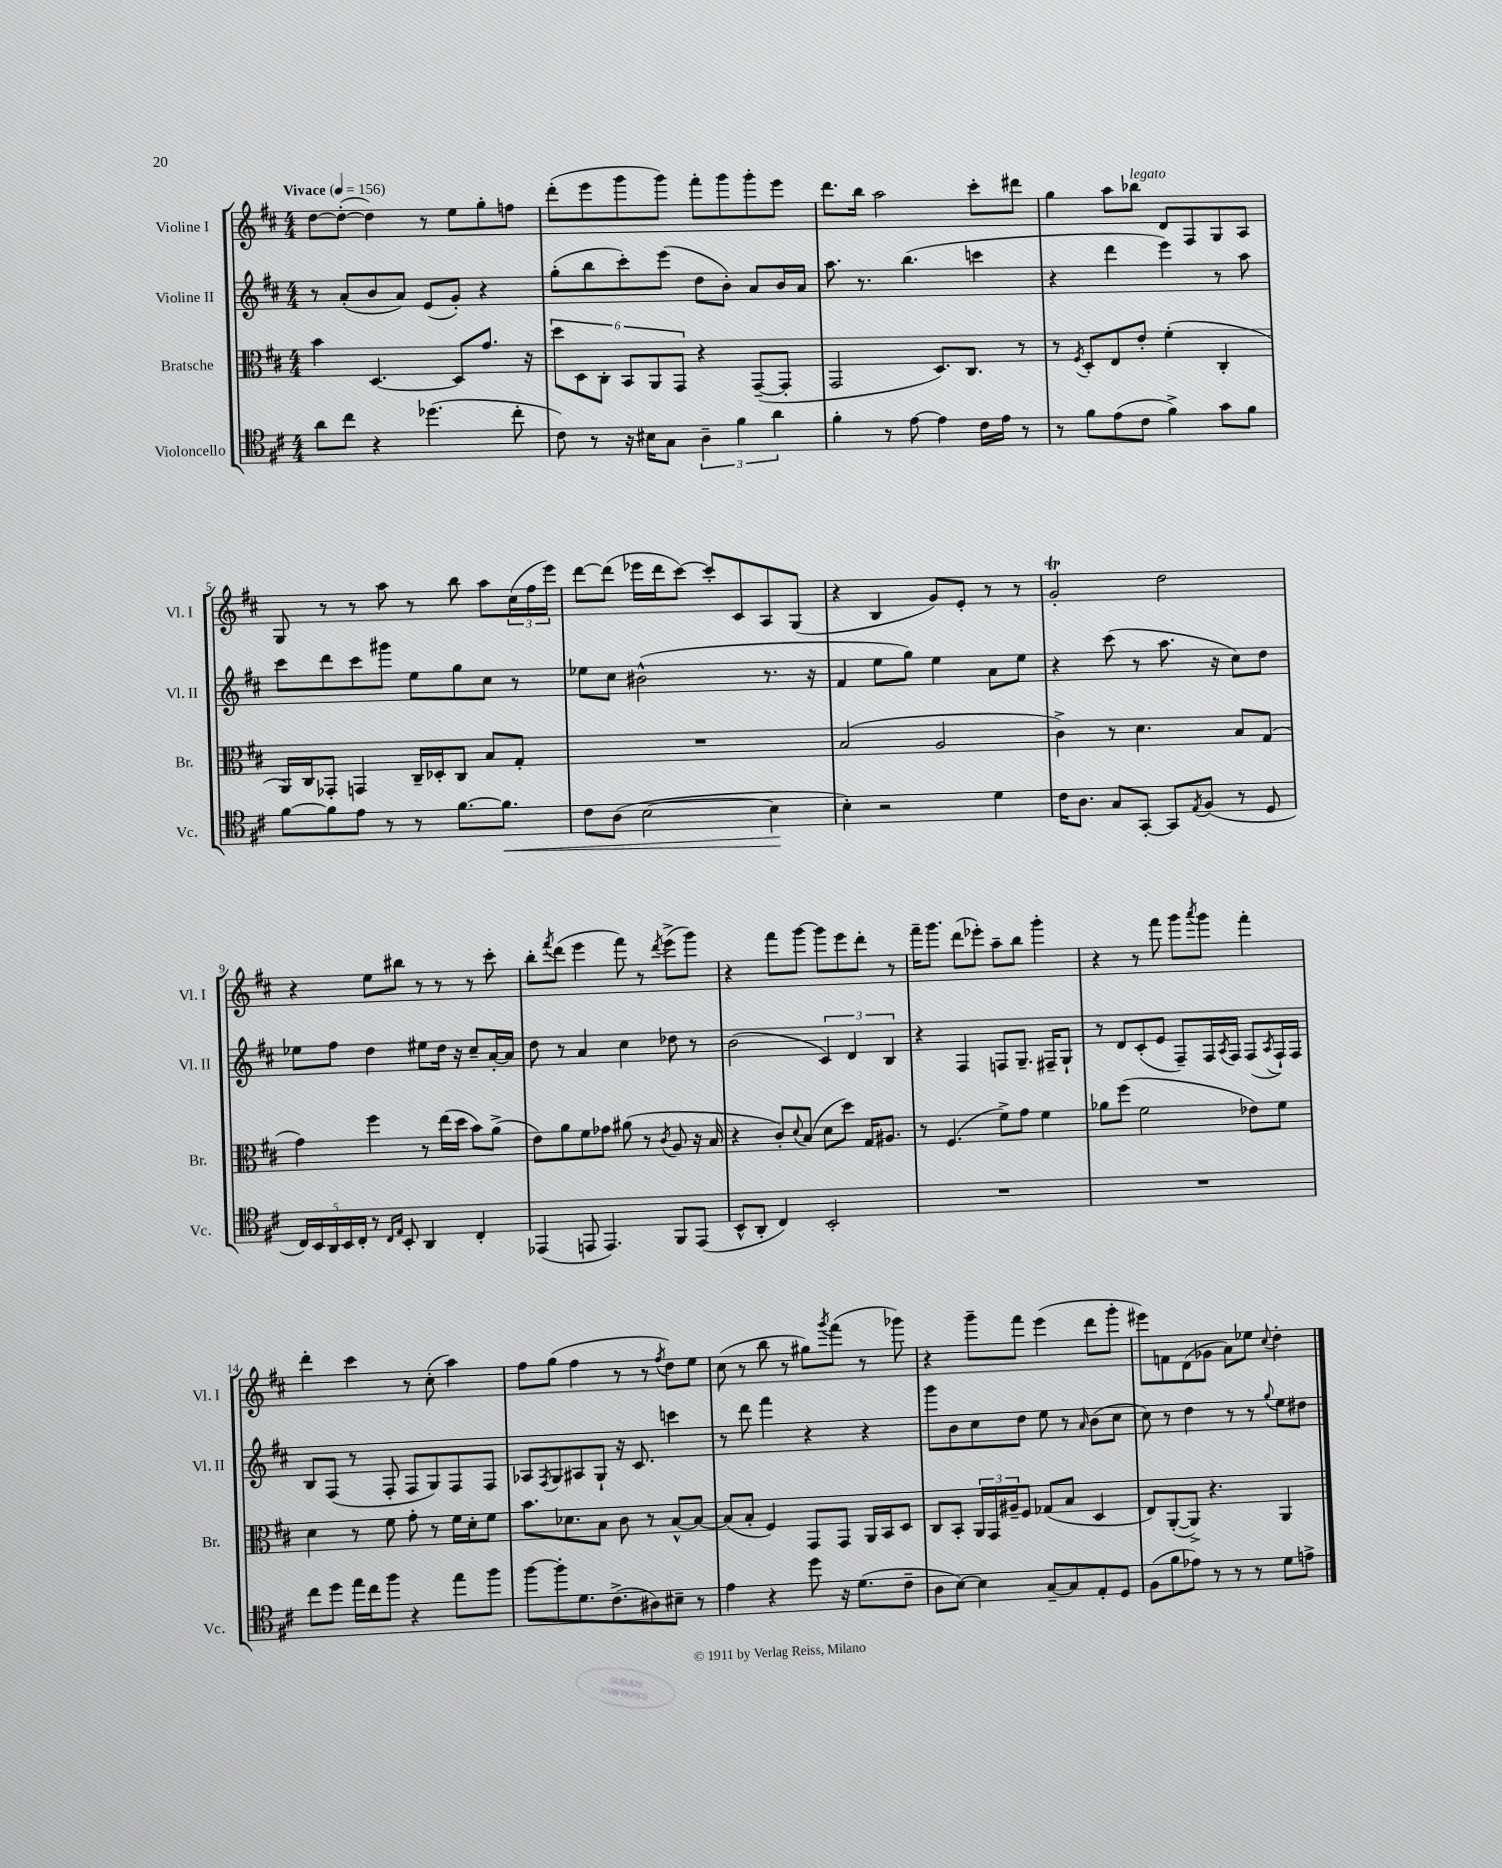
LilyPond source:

<<
\new StaffGroup <<
\new Staff = "s0" \with { instrumentName = "Violine I" shortInstrumentName = "Vl. I" } {
    \clef treble \key d \major \numericTimeSignature \time 4/4 \tempo "Vivace" 4 = 156
    d''8~ d''8~-.( d''4) r8 e''8 g''8-. f''8 |
    d'''8-.( e'''8 g'''8 g'''8) fis'''8-. g'''8 g'''8-. e'''8 |
    d'''8. b''16 a''2 cis'''8-. dis'''8 |
    g''4 a''8 bes''8^\markup { \italic "legato" } d'8 fis8 g8 a8 |
    g8 r8 r8 a''8 r8 b''8 a''8 \tuplet 3/2 { cis''16( fis''16 e'''16) } |
    d'''8~ d'''8( ees'''16 d'''16 cis'''8~) cis'''8-. cis'8 a8 g8( |
    r4 b4 g'8) e'8-. r8 r8 |
    g'2-.\trill d''2 |
    r4 e''8 bis''8 r8 r8 r8 cis'''8-. |
    b''8-. \acciaccatura { fis'''8 } d'''8( e'''4 fis'''8) r8 \acciaccatura { d'''8 } e'''8->( g'''8) |
    r4 fis'''8 g'''8~ g'''8 e'''8 d'''8-. r8 |
    fis'''16-- g'''8. d'''8( ees'''8-.) a''8-- b''8 g'''4-. |
    r4 r8 fis'''8 g'''8 \acciaccatura { a'''8 } g'''8 fis'''4-. |
    d'''4-. cis'''4 r8 cis''8-.( a''4) |
    fis''8 g''8( fis''4 r8 r8 \acciaccatura { fis''8 } d''8) e''8 |
    cis''8( r8 b''8 r8 gis''8) \acciaccatura { g'''8 } fis'''8( r8 ges'''8) |
    r4 g'''8-- fis'''8 e'''4( d'''8 g'''8-. |
    eis'''8) f'8 d'8( ges'8 a'8) ees''8 \appoggiatura { cis''8 } d''4-. \bar "|." |
}
\new Staff = "s1" \with { instrumentName = "Violine II" shortInstrumentName = "Vl. II" } {
    \clef treble \key d \major \numericTimeSignature \time 4/4
    r8 a'8-.( b'8 a'8) e'8( g'8-.) r4 |
    g''8-.( b''8 cis'''8-.) e'''8( d''8 b'8-.) a'8 b'16 a'16 |
    a''8. r8. b''4.( c'''4 |
    r4 d'''4 e'''4) r8 a''8 |
    cis'''8 d'''8 cis'''8 gis'''8 e''8 g''8 cis''8 r8 |
    ees''8 cis''8 bis'2-^( r8. r16 |
    fis'4 e''8 g''8) e''4 a'8 e''8 |
    r4 cis'''8( r8 a''8. r16 cis''8) d''8 |
    ees''8 fis''8 d''4 eis''8 d''16 r16 cis''8-- a'16~-. a'16 |
    d''8 r8 a'4 cis''4 des''8 r8 |
    b'2( \tuplet 3/2 { cis'4) d'4 b4 } |
    r4 fis4 f8 g8.-- fis16-- g8-! |
    r8 d'8 cis'8-.( e'8 fis8--) fis16 \acciaccatura { a8 } fis16 fis8( \acciaccatura { a8 } fis16-!) fis16 |
    b8 fis8( r8 fis8-. fis8 g8) fis8 fis8 |
    aes8 \acciaccatura { fis8 } g8 ais8 g8-! r16 cis'8. c'''4 |
    r8 d'''8 fis'''4 r4 r4 |
    g'''8 b'8 cis''8 d''8 e''8 r8 \grace { a'16 } b'8( cis''8 |
    cis''8) r8 d''4 r8 r8 \appoggiatura { g''8 } e''8 dis''8 \bar "|." |
}
\new Staff = "s2" \with { instrumentName = "Bratsche" shortInstrumentName = "Br." } {
    \clef alto \key d \major \numericTimeSignature \time 4/4
    b'4 d4.~ d8 g'8. r16 |
    \tuplet 6/4 { d''8 d8 cis8-. b,8 a,8 g,8 } r4 g,8~--( g,8-. |
    g,2 d8.) cis8. r8 |
    r8 \acciaccatura { fis8 } d8-. e8 e'8-. fis'4-.( cis4-. |
    a,16) cis16 ges,8-. g,4 cis16-- des16-. cis8 b8 g8-. |
    R1 |
    b2( a2 |
    cis'4->) r8 d'4. b8 g8( |
    g'4) fis''4 r8 e''16( d''16 b'8) a'8->( |
    e'8) a'8 fis'8 ges'8 ais'8( r8 \acciaccatura { cis'8 } a8 r16 b16 |
    r4 cis'8-.) \appoggiatura { d'8 } b8( d'8 d''8) g16 ais8. |
    r8 fis4.( fis'8->) g'8 fis'4 |
    aes'8 fis''8( fis'2 ees'8) fis'8 |
    d'4 r8 fis'8 g'8-. r8 fis'16 d'16-. fis'8 |
    b'8. des'8. b8 cis'8 r8 b8~-^ b8~ |
    b8( b8-. fis4) g,8 g,8 a,16 b,16 d8 |
    cis8 b,8-. \tuplet 3/2 { a,16 g,16 ais16-- } fis8 ges8( b8 d4 |
    e8) a,8~-.( a,8->) r4. a,4 \bar "|." |
}
\new Staff = "s3" \with { instrumentName = "Violoncello" shortInstrumentName = "Vc." } {
    \clef tenor \key d \major \numericTimeSignature \time 4/4
    a'8 cis''8 r4 des''4.( cis''8-. |
    cis'8) r8 r16 bis16 g8 \tuplet 3/2 { a4-- fis'4 a'4 } |
    fis'4-. r8 e'8~ e'4 cis'16 e'16 r8 |
    r8 fis'8 e'8( cis'8 fis'4->) g'8 fis'8 |
    fis'8~ fis'8 e'8 r8 r8 fis'8.~ fis'8.\< |
    cis'8 a8( b2~ b4\! |
    b4-.) r2 d'4 |
    cis'16 a8. g8 g,8~-. g,8 \acciaccatura { e8 } fis8( r8 d8 |
    \tuplet 5/4 { cis16) b,16 a,16 b,16 cis16-. } r8 \grace { cis16 e16 } b,8-. a,4 cis4-. |
    ees,4( e,8 e,4.) fis,8 e,8( |
    b,8-^ a,8-. cis4) b,2-. |
    R1 |
    R1 |
    cis''8 d''8 e''16 cis''16 fis''8 r4 e''8 fis''8 |
    fis''8~ fis''8-. d'8. cis'8.->( ais8) bis8-- r8 |
    e'4 r4 d''8 r16 d'8.( cis'8-- |
    a8 b8~) b4 g8~-- g8 e8-. d8 |
    fis8( fis'8 ees'8) r8 r8 r8 d'8 e'8-> \bar "|." |
}
>>
>>
